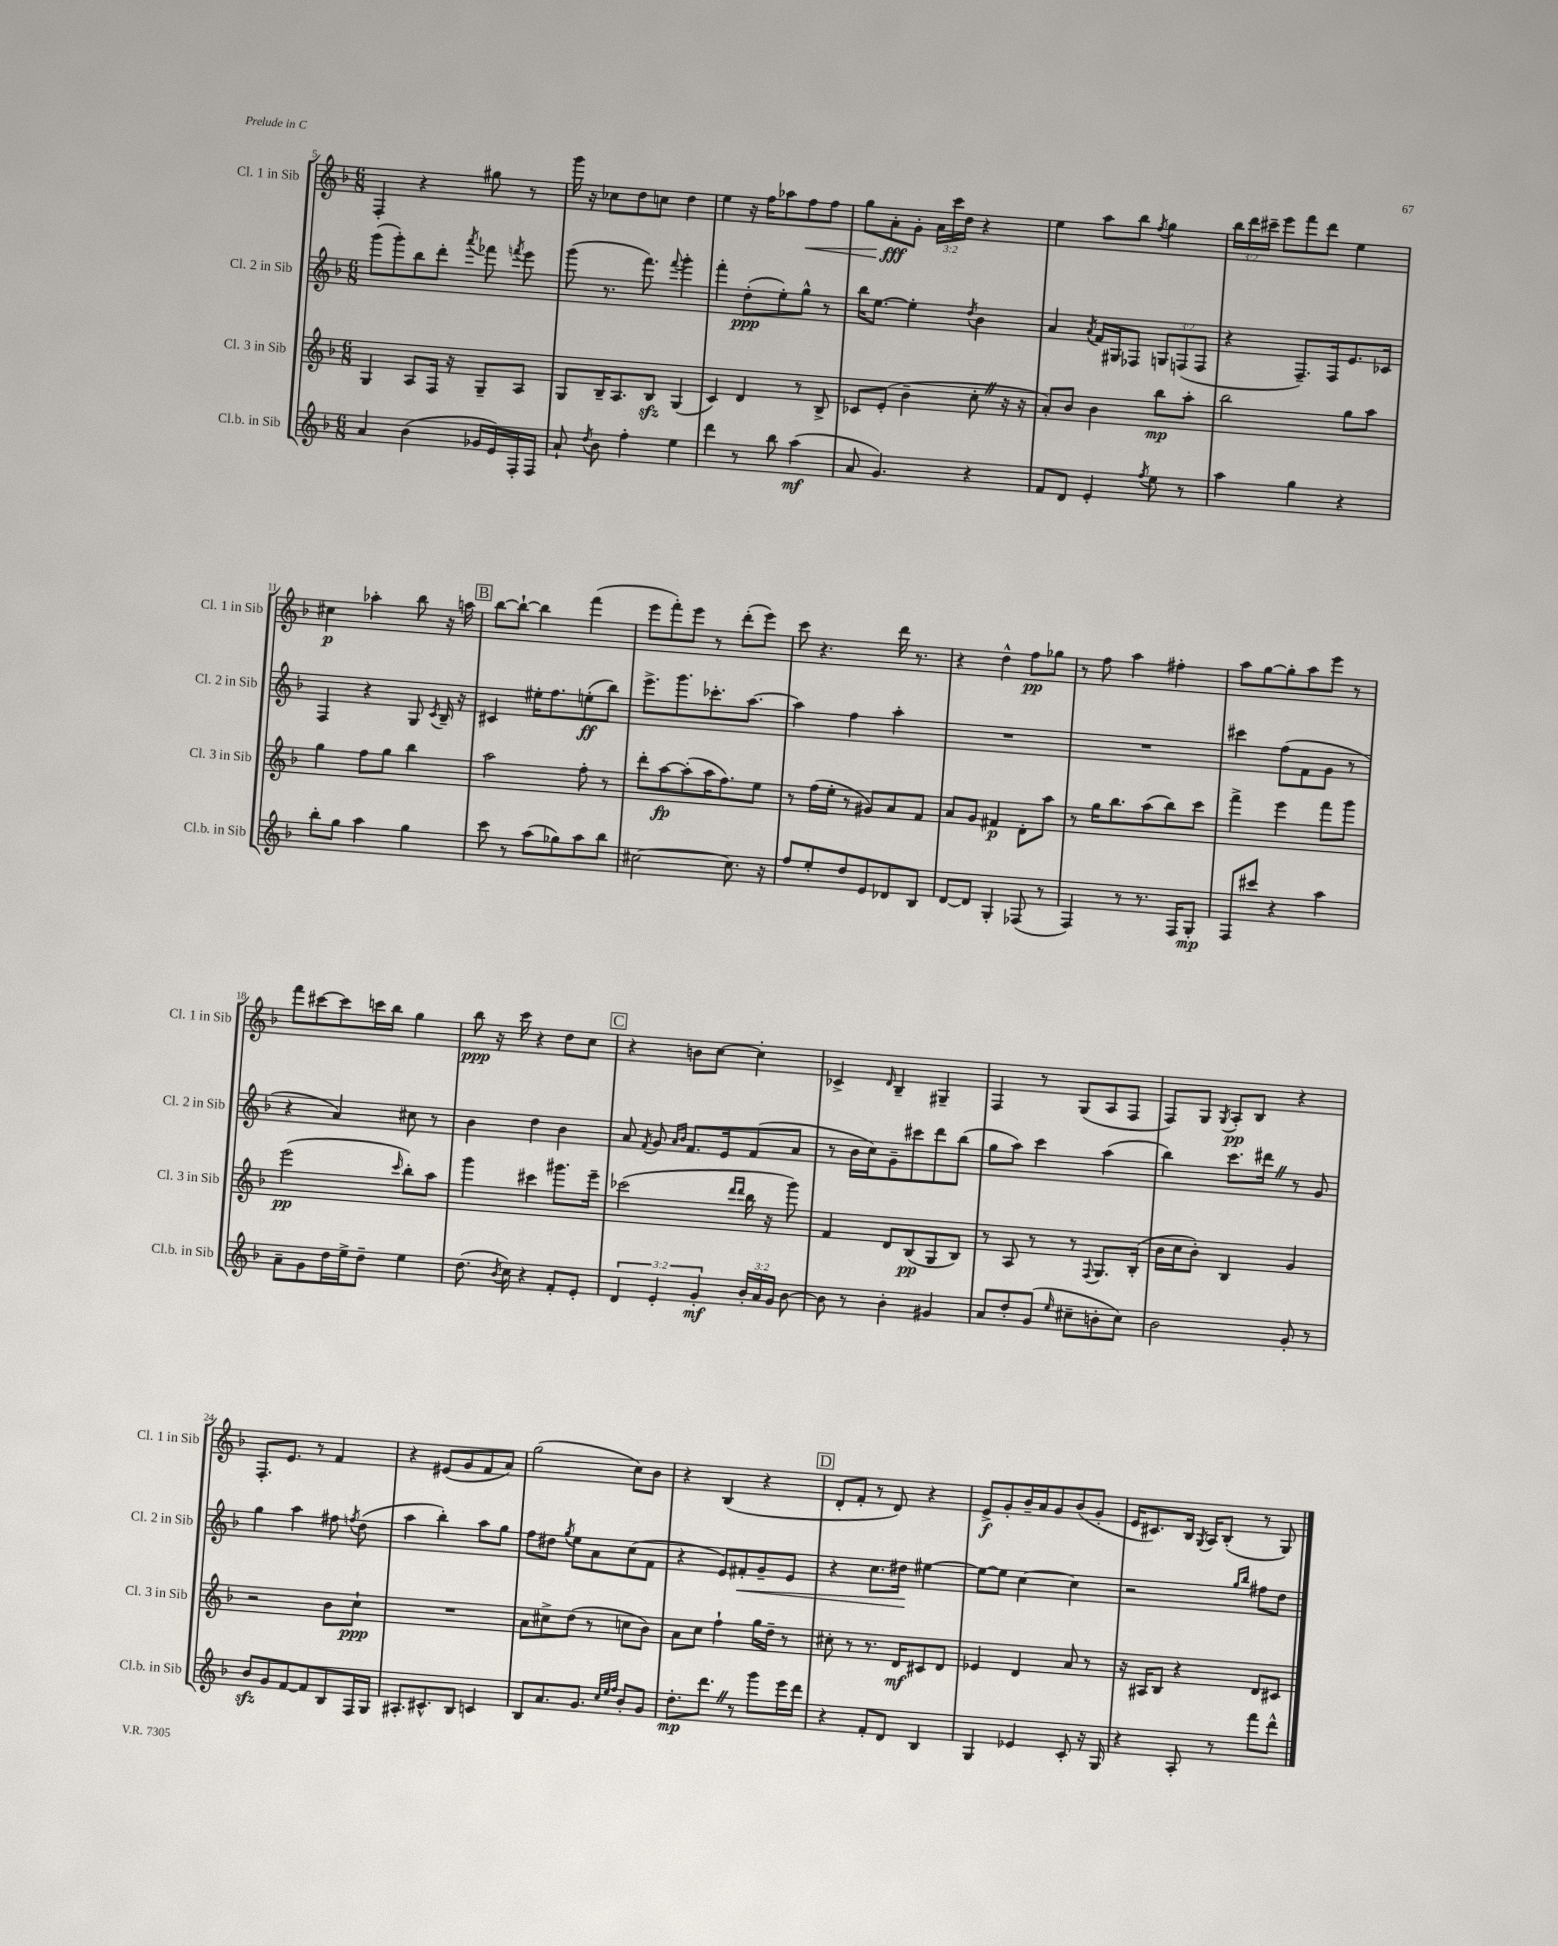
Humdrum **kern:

**kern	**kern	**kern	**kern
*staff4	*staff3	*staff2	*staff1
*clefG2	*clefG2	*clefG2	*clefG2
*k[b-]	*k[b-]	*k[b-]	*k[b-]
*M6/8	*M6/8	*M6/8	*M6/8
4a	4G	(8ggg	4F'
.	.	8ggg')	.
(4b-	8A	8bb-	4r
.	16F	8ddd'	.
.	16r	.	.
.	.	8qaaa	.
16g-	8G~	8fff-	8gg#
16e)	.	.	.
.	.	8qfff	.
16F'	8A	8eee	8r
16F	.	.	.
=	=	=	=
8a`	8G	(8ggg	16ggg
.	.	.	16r
8qdd	.	.	.
8b-	16B-~	8.r	8cc-
.	8.A	.	.
4ff'	.	.	8dd
.	.	8.fff)	.
.	8B-	.	8cc
.	.	8qqfff	.
4ee	(4G	4ggg'	4dd
=	=	=	=
4ddd	4c)	4fff'	4ee
8r	4d	(8dd'	16r
.	.	.	16ff
8bb-	.	8ee')	8aa-
(4aa	8r	8gg^^	8ff
.	8B-^	8r	8ff
=	=	=	=
8a	8c-	16bb-	8gg
.	.	[8.ee	.
4.g)	(8e'	.	8a'
.	4b-~	4ee']	8g'
.	.	.	24a
.	.	.	24ccc
.	.	.	24dd
.	.	8qdd	.
4r	8cc'	4b-	4r
.	16r	.	.
.	16r	.	.
=	=	=	=
8f	8a')	4a	4ee
8d	8b-	.	.
.	.	8qa	.
4e'	4b-	16f	8aa
.	.	16G#	.
.	.	8F-	8bb-
8qff	.	.	8qff
8ee	8bb-	12G	4gg
.	.	(12F	.
8r	8aa'	.	.
.	.	12F	.
=	=	=	=
4aa	2bb-	4r	24bb-
.	.	.	24ddd
.	.	.	24ccc#~
.	.	.	8eee
4gg	.	8.F~)	8fff
.	.	.	8ddd
.	.	16F	.
4r	8gg	8.e	4ee
.	8aa	.	.
.	.	16c-	.
=	=	=	=
8bb-'	4gg	4F	4cc#
8gg	.	.	.
4aa	8ff	4r	4aa-'
.	8gg	.	.
4gg	4bb-	8G	8bb-
.	.	8qc	.
.	.	16B-~	16r
.	.	16r	16aa
=	=	=	=
8ccc	2aa	4c#	[8bb-
8r	.	.	8bb-`_
(8aa	.	16ee#'	4bb-]
.	.	8.ff	.
8gg-)	.	.	.
8aa	8ff'	(8ee'	(4fff
8bb-	8r	8bb-)	.
=	=	=	=
[2cc#	8ddd'	8.eee^	8eee
.	[8aa	.	8fff')
.	.	8.ggg	.
.	(8aa']	.	8eee
.	16aa	8.ccc-'	8r
.	8.ff)	.	.
8.cc#]	.	.	(8ddd'
.	.	[8.aa	.
.	8ee	.	8eee)
16r	.	.	.
=	=	=	=
8ff	8r	4aa]	8ccc
8ee'	(16ff	.	4.r
.	16ee'	.	.
8dd	8r	4ff	.
8e	8g#)	.	.
8d-	8a	4aa'	16ddd
.	.	.	8.r
8B-	8f	.	.
=	=	=	=
[8d	8a	2.r	4r
8d]	8g	.	.
4G'	4f#	.	4dd^^
(8F-	8d'	.	8ff
8r	8aa	.	8gg-
=	=	=	=
4F)	8r	2.r	8r
.	16gg	.	8ff
.	8.bb-	.	.
8r	.	.	4aa
8.r	(8aa	.	.
.	8bb-)	.	4ff#'
16F	.	.	.
8G'	8ccc	.	.
=	=	=	=
8F	4fff^	4ccc#	8aa
8ccc#	.	.	[8gg
4r	4eee	(8ff	8gg']
.	.	8f	8aa
4aa	8fff	8g	8eee
.	8ggg	8r	8r
=	=	=	=
8a~	(2eee	4r	8fff
8g	.	.	[8ccc#
16dd	.	4a)	8ccc#]
16ee^	.	.	.
8dd~	.	.	16ccc
.	.	.	16bb-
.	16qqccc	.	.
4ee	8bb-')	8cc#	4gg
.	8aa	8r	.
=	=	=	=
(8.dd	4ggg	4b-	8bb-
.	.	.	16r
8qb-	.	.	.
16cc)	.	.	16ccc
4r	4ccc#	4dd	4r
8f'	8.ggg#	4b-	8dd
8e'	.	.	8cc
.	16eee~	.	.
=	=	=	=
6d	(2ccc-	8a	4r
.	.	8qf	.
.	.	8g	.
6e'	.	.	.
.	.	16qqa	.
.	.	16qqb-	.
.	.	8.f	8b
6g'	.	.	.
.	.	.	[8cc
.	.	16e	.
.	16qqddd	.	.
.	16qqddd	.	.
24b-'	16bb-	(8f	4cc']
24a	.	.	.
.	16r	.	.
24g	.	.	.
[8b-	8ggg)	8a	.
=	=	=	=
8b-]	4f	8r	4c-^
8r	.	16b-	.
.	.	16cc)	.
.	.	.	16qqd
4b-'	8d	8g~	4B-~
.	(8B-	8ccc#	.
4g#	8G	8ddd	4G#~
.	8B-)	(8bb-	.
=	=	=	=
8a	8r	8gg	4F
8dd'	8A	8aa)	.
(8g	8r	4ccc	8r
16qqee	.	.	.
8cc#~	8r	.	(8G
.	8qqF	.	.
8b'	8.G	(4aa	8A
8cc#)	.	.	8F
.	(16B-'	.	.
=	=	=	=
2b-	16b-	4bb-)	8F)
.	16cc	.	.
.	8b-')	.	8G
.	.	.	8qG
.	4B-	8.ccc	8A'
.	.	.	8B-
.	.	16ddd#	.
8g'	4g	8r	4r
8r	.	8g	.
=	=	=	=
8b-	2r	4gg	8.F'
8g	.	.	.
.	.	.	8.e
[8f	.	4aa	.
8f]	.	.	8r
8B-	8b-	8ff#	4f
.	.	8qff	.
16F	8cc`	(8dd	.
16G	.	.	.
=	=	=	=
8.A#'	2.r	4aa	4r
8.c#^^	.	.	.
.	.	4bb-')	(8e#
8B-	.	.	8g
4c	.	8aa	8f
.	.	8gg	8a)
=	=	=	=
8B-	8a	8ff	(2gg
8.a	8cc#^	8dd#	.
.	.	8qgg	.
.	(8dd	8ee	.
8.g	.	.	.
.	8r	8a	.
32qqcc	.	.	.
32qqee	.	.	.
32qqff	.	.	.
8b-'	8cc	(8cc	8cc)
8g	8b-)	8f	8b-
=	=	=	=
8.dd'	8a	4r	4r
.	8cc	.	.
8.ddd	.	.	.
.	4ff`	8e)	(4B-
8r	.	8f#'	.
8ggg	16gg	8g~	4r
.	16dd~	.	.
16eee	8r	8e	.
16ddd	.	.	.
=	=	=	=
4r	8cc#'	4r	8d'
.	8r	.	8f'
8f'	8.r	8.cc	8r
8d	.	.	8d)
.	16d	16dd#	.
4B-	8c#	[4ee#	4r
.	8d	.	.
=	=	=	=
4G	4e-	8ee#_	8e^
.	.	8ee#]	8g'
4e-	4d	[4cc	16b-~
.	.	.	16a
.	.	.	8g
8c'	8a	4cc]	(8b-
16r	8r	.	8g'
16G	.	.	.
=	=	=	=
4r	16r	2r	16e
.	16A#	.	8.c#)
.	8B-	.	.
8A'	4r	.	16B-
.	.	.	8qG
.	.	.	16A
8r	.	.	(8B-'
.	.	16qqgg	.
.	.	16qqbb-	.
8fff	8d	8ff#	8r
8ddd^^	8c#	8dd	8G)
==	==	==	==
*-	*-	*-	*-
